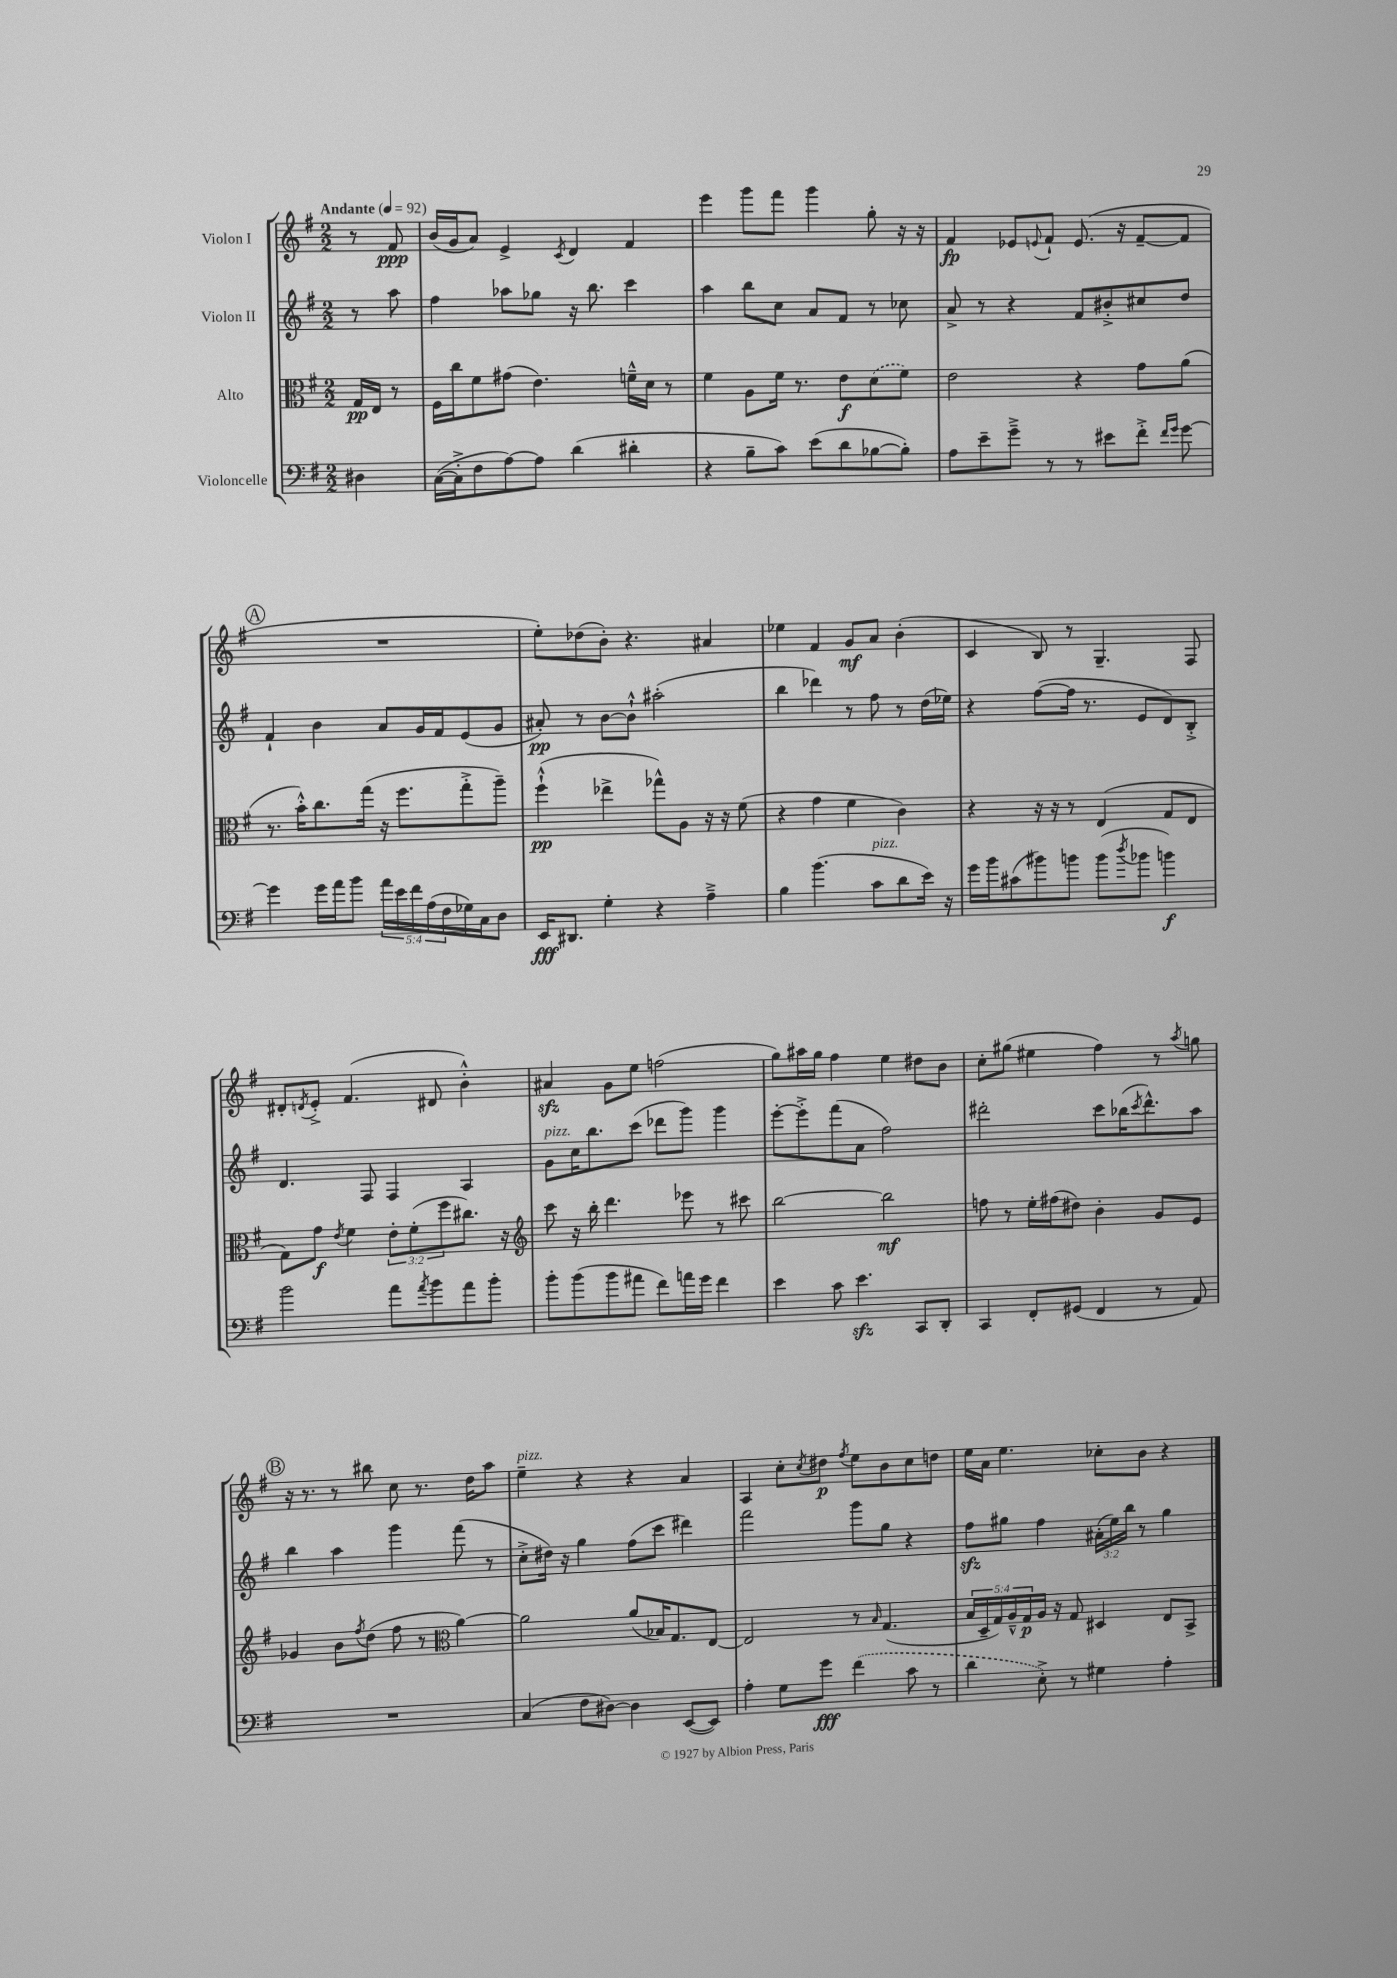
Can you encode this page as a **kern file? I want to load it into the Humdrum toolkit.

**kern	**kern	**kern	**kern
*staff4	*staff3	*staff2	*staff1
*clefF4	*clefC3	*clefG2	*clefG2
*k[f#]	*k[f#]	*k[f#]	*k[f#]
*M2/2	*M2/2	*M2/2	*M2/2
*MM92	*MM92	*MM92	*MM92
4D#\	16G/LL	8r	8r
.	16E/JJ	.	.
.	8r	8aa\	8f#/
=	=	=	=
([16C\LL	16F#\LL	4ff#\	(16b/LL
16C'^\]J	16cc\J	.	16g/J
8F#\	8f#\	.	8a/J)
[8A\)	(8g#\J	8aa-\L	4e^/
8A\]J	4.e\)	8gg-\J	.
.	.	.	8qc/
(4d\	.	16r	4d/
.	.	8.bb\	.
4d#'\	16f~^^\LL	4ccc\	4f#/
.	16d\JJ	.	.
.	8r	.	.
=	=	=	=
4r	4f#\	4aa\	4eee\
8B~\L	8A\L	8bb\L	8ggg\L
8c\J)	16f#\Jk	8cc\J	8fff#\J
.	8.r	.	.
(8e\L	.	8a/L	4ggg\
8d\	8e\L	8f#/J	.
[8B-\	(8d\	8r	8gg'\
8B-'\]J)	8f#\J)	8cc-\	16r
.	.	.	16r
=	=	=	=
8A\L	2e\	8a^/	4f#/
8e~\	.	8r	.
8g~^\J	.	4r	8e-/L
.	.	.	8qqe/
8r	.	.	8f#`/J
8r	4r	8f#/L	(8.e/
8e#\L	.	8b#'^/	.
.	.	.	16r
8f#'^\J	8g\L	8cc#/	[8f#~/L
16qqf#/LL	.	.	.
16qqg/JJ	.	.	.
[8g\	(8a\J	8dd/J	8f#/]J
=	=	=	=
4g\]	8.r	4f#`/	1r
.	16b'^^\LK)	.	.
16g\LL	8.cc\	4b\	.
16a\J	.	.	.
8b\J	.	.	.
.	(16gg\Jk	.	.
20a\LL	16r	8a/L	.
20e\	.	.	.
.	8.ff#\L	.	.
20f#\	.	.	.
.	.	16g/L	.
(20A\	.	.	.
.	.	16f#/J	.
20F#\	.	.	.
16G-\)	8gg'^\	(8e/	.
16C\J	.	.	.
8D\J	8aa~\J)	8g/J	.
=	=	=	=
16EE/LK	(4ff#`^^\	8a#'/)	8ee'\L)
8.DD#/J	.	.	.
.	.	8r	(8dd-\
4G'\	4ee-^\	[8b\L	8b'\J)
.	.	8b`^^\]J	4.r
4r	8gg-^^\L)	(2aa#'\	.
.	8A\J	.	.
4A~^\	16r	.	4a#/
.	16r	.	.
.	(8f#\	.	.
=	=	=	=
4B\	4r	4bb\	4ee-\
(4.b\	4g\	4ddd-\)	4f#/
.	4f#\	8r	8g/L
8c\L	.	8ff#\	8a/J
8d\	4c\)	8r	(4b'\
16e\Jk)	.	(16dd\LL	.
16r	.	16ee-\JJ)	.
=	=	=	=
16g\LL	4r	4r	4c/
16b\J	.	.	.
(8c#\	.	.	.
8b#\)	16r	([8ff#\L	8B/)
.	16r	.	.
8b\J	8r	16ff#\]Jk	8r
.	.	8.r	.
(8b\L	(4E/	.	4.G~/
8qdd/	.	.	.
8b-\J	.	8e/L	.
4b\)	8G/L	8d/)	.
.	8E/J	8B'^/J	8F#/
=	=	=	=
2b\	8G\L)	4.d/	8d#'/L
.	.	.	8qd/
.	8g\J	.	8e'^/J
.	8qe/	.	.
.	4f#\	.	(4.f#/
.	.	8F#/	.
8a\L	12e'\L	4F#/	.
.	(12f#'\	.	.
8qa/	.	.	.
8b\	.	.	8d#/
.	12ff#\	.	.
8a\	8.cc#\J)	4A/	4b'^^\)
8b'\J	.	.	.
.	16r	.	.
=	=	=	=
*	*clefG2	*	*
8b'\L	8ccc\	8g\L	4a#/
(8b\	16r	16cc\K	.
.	16bb'\	8.bb\	.
8b\	4.ddd\	.	8g\L
8a#\J	.	(8ccc\J	8ee\J
8f#\L)	.	8ddd-\L	(2ff\
16a\L	8eee-\	8ggg\J)	.
16g\JJ	.	.	.
4f#\	8r	4ggg\	.
.	8ccc#\	.	.
=	=	=	=
4e\	[2bb\	[8eee'\L	8gg\L)
.	.	8eee'^\]	16aa#\L
.	.	.	16gg\JJ
8c\	.	(8fff#\	4ff#\
4.e\	.	8a\J	.
.	2bb\]	2ff#\)	4ee\
8CC/L	.	.	8dd#\L
8DD'/J	.	.	8b\J
=	=	=	=
4CC/	8ff\	2ddd#'\	8cc'\L
.	8r	.	(8gg#\J
8FF#'/L	16ee'\LL	.	4ee#\
.	(16ff#\J	.	.
(8GG#/J	8dd#\J)	.	.
4FF#/	4b'\	8ccc\L	4ff#\)
.	.	(16bb-\K	.
.	.	8qccc/	.
.	.	8.ddd#^^\)	.
8r	8g/L	.	8r
.	.	.	8qaa/
8AA/)	8e/J	8aa\J	8gg\
=	=	=	=
1r	4g-/	4bb\	16r
.	.	.	8.r
.	8b\L	4aa\	8r
.	8qff#/	.	.
.	(8dd\J	.	8bb#\
.	8ff#\	4ggg\	8cc\
.	8r	.	8.r
*	*clefC3	*	*
.	[4a\)	(8fff#\	.
.	.	.	16dd\LK
.	.	8r	8aa\J
=	=	=	=
(4C/	2a\]	8cc'^\L	4ee~\
.	.	16dd#\Jk)	.
.	.	16r	.
8F#\L	.	4gg\	4r
[8D#\J)	.	.	.
4D#\]	(8a/L	(8ff#\L	4r
.	16B-/K)	8ccc\J	.
.	8.G/	.	.
([8EE/L	.	4ddd#\)	4a/
8EE/]J)	[8E/J	.	.
=	=	=	=
4A'\	2E/]	2fff#\	4A/
8G\L	.	.	8cc'\L
.	.	.	8qcc/
8g\J	.	.	8dd#\J
.	.	.	8qff#/
(4f#\	8r	8ggg\L	8ee\L
.	16qqB/	.	.
.	(4.G/	8gg\J	8b\
8c\	.	4r	8cc\
8r	.	.	8dd\J
=	=	=	=
4d\	20B/LL	8ff#\L	16ee\LL
.	20D~/	.	.
.	.	.	16a\JJ
.	20G/)	.	.
.	.	8gg#\J	4.ee\
.	20A~^^/	.	.
.	20G/	.	.
8E'^\)	16A/JJ	4ff#\	.
.	16r	.	.
8r	8G/	.	.
4G#\	4D#/	(24a#'\LL	8cc-'\L
.	.	24ee\)	.
.	.	24bb\JJ	.
.	.	8r	8b\J
4A'\	8E/L	4gg#\	4r
.	8BB^/J	.	.
==	==	==	==
*-	*-	*-	*-
